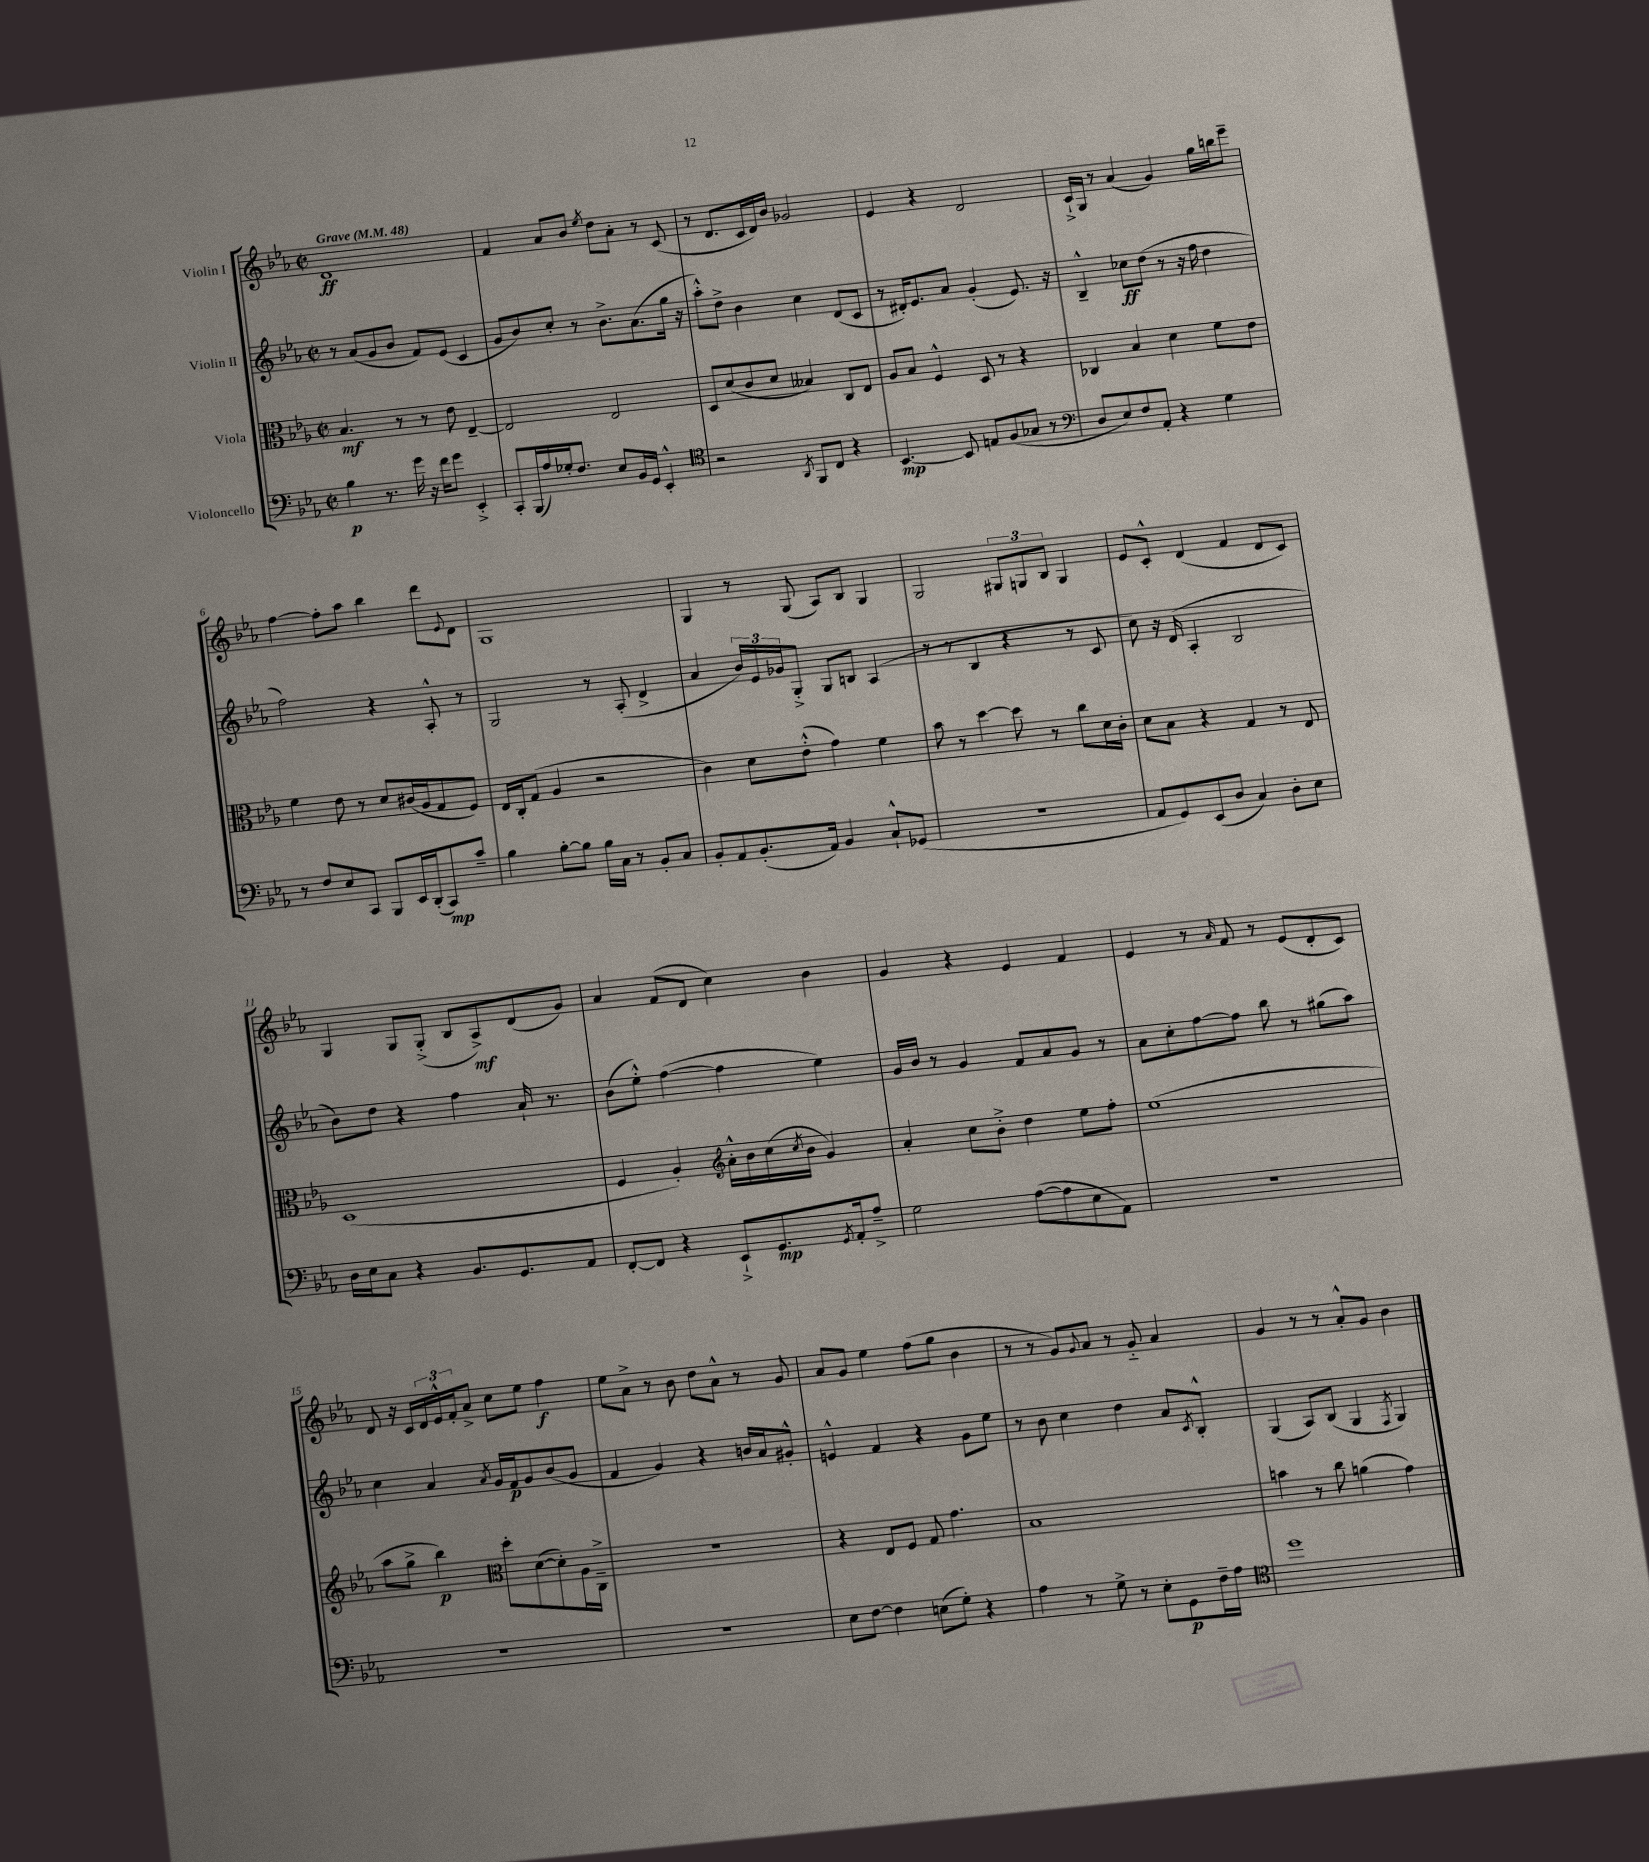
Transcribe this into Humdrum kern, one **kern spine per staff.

**kern	**kern	**kern	**kern
*staff4	*staff3	*staff2	*staff1
*clefF4	*clefC3	*clefG2	*clefG2
*k[b-e-a-]	*k[b-e-a-]	*k[b-e-a-]	*k[b-e-a-]
*M2/2	*M2/2	*M2/2	*M2/2
*met(c|)	*met(c|)	*met(c|)	*met(c|)
*MM48	*MM48	*MM48	*MM48
4B-	4.B-	8r	1d
.	.	(8a-	.
8.r	.	8g	.
.	8r	8b-	.
16g	.	.	.
16r	8r	8f)	.
16f	.	.	.
8g	8e-	(8e-	.
4EE-'^	[4E-~	4c	.
=	=	=	=
8CC'	2E-]	8g	4f
(16BBB-	.	8b-)	.
16A-)	.	.	.
16G-'	.	8cc'	8a-
8.F	.	.	.
.	.	8r	8b-
.	.	.	8qee-
8E-	2E-	8.b-^	8dd
16BB-	.	.	8a-'
16GG	.	(8.a-	.
4EE-'^^	.	.	8r
.	.	16gg	(8c
.	.	16r	.
=	=	=	=
*clefC4	*	*	*
2r	8D	8aa-'^^)	8r
.	(8d	8dd^	8.d
.	8c	4b-	.
.	.	.	16c
.	8d	.	16d)
.	.	.	16b-
8qAA-	.	.	.
8FF	4B--)	4cc	2g-
8C	.	.	.
4r	8C	(8d	.
.	8E-	8c	.
=	=	=	=
[4.BB-	8A-	8r	4e-
.	8B-	16d#')	.
.	.	8.e-	.
.	4F^^	.	4r
8BB-]	.	8a-	.
8E	8D	(4g'	2d
(8F	8r	.	.
8G-	4r	8.e-)	.
8r	.	.	.
.	.	16r	.
=	=	=	=
*clefF4	*	*	*
8D	4C-	4B-~^^	16c`^
.	.	.	16G
8E-)	.	.	8r
8F	4B-	8cc-	(4a-
8AA-'	.	(8dd	.
4r	4d	8r	4g)
.	.	16r	.
.	.	16ff	.
4G	8f	4dd	16gg
.	.	.	16bb
.	8e-	.	8eee-~
=	=	=	=
8r	4f	2ff)	[4ff
8F	.	.	.
8E-	8e-	.	8ff']
8CC	8r	.	8aa-
8BBB-	8d	4r	4bb-
16EE-	(16c#	.	.
(16DD'	16A-	.	.
8CC)	8G	8A-'^^	8ddd
.	.	.	8qqe-
8c~	8F)	8r	8d
=	=	=	=
4B-	16E-	2G	1G
.	16C'	.	.
.	(8G	.	.
[8B-'	4A-	.	.
8B-]	.	.	.
16B-	2r	8r	.
16C	.	.	.
8r	.	(8A-'	.
8BB-'	.	4d^	.
8C	.	.	.
=	=	=	=
8BB-'	4c)	4a-	4G
8AA-	.	.	.
(8.BB-'	8d	24b-)	8r
.	.	24e-	.
.	.	24g-	.
.	(8e-'^^	8G'^	(8G
16AA-)	.	.	.
4BB-	4g)	8G	8A-)
.	.	8B	8B-
8C`^^	4f	(4A-	4G
(8GG-	.	.	.
=	=	=	=
1r	8b-	8r	2G
.	8r	8r	.
.	[4dd	4B-	.
.	8dd]	4r	12G#
.	.	.	12G
.	8r	.	.
.	.	.	12B-
.	8cc	8r	4G
.	16d	8c	.
.	16c'	.	.
=	=	=	=
8AA-	8d	8cc)	8e-
8GG)	8B-	16r	8c'^^
.	.	(16d	.
(8EE-	4r	4A-'	(4d
8D	.	.	.
4C)	4G	2B-	4f
8D'	8r	.	8d
8E-	8E-	.	8c)
=	=	=	=
16D	(1D	8b-)	4G
16E-	.	.	.
8C	.	8dd	.
4r	.	4r	8G
.	.	.	(8G'^
8.BB-	.	4ff	8B-
.	.	.	8A-^)
8.GG	.	.	.
.	.	16a-`	(8d
.	.	8.r	.
8AA-	.	.	8g)
=	=	=	=
[8FF'	4F	(8b-	4a-
8FF]	.	8ee-'^^)	.
4r	4A-')	([4ff	(8f
.	.	.	8d
*	*clefG2	*	*
8EE-`^	16a-'^^	4ff]	4cc)
.	16b-	.	.
8.GG	(16cc	.	.
.	8qcc	.	.
.	16b-	.	.
.	4g)	4ee-)	4b-
8qGG	.	.	.
16AA-'	.	.	.
8A-~^	.	.	.
=	=	=	=
2G	4a-'	16g	4g
.	.	16b-	.
.	.	8r	.
.	8cc	4g	4r
.	8b-'^	.	.
([8A-	4dd	8f	4e-
8A-]	.	8a-	.
8E-	8ee-	8g	4f
8AA-)	8ff'	8r	.
=	=	=	=
1r	(1ee-	8a-	4e-
.	.	8cc'	.
.	.	[8ff	8r
.	.	.	16qqa-
.	.	8ff]	8f
.	.	8bb-	8r
.	.	8r	(8e-
.	.	(8gg#	8d'
.	.	8aa-)	8c)
=	=	=	=
1r	8aa-	4cc	8d
.	8gg^	.	16r
.	.	.	16c
.	4bb-)	4a-	24d
.	.	.	24e-^^
.	.	.	24f'
.	.	.	8a-^
*	*clefC3	*	*
.	.	8qa-	.
.	8dd'	16g	8cc
.	.	16f	.
.	([8d	8g	8ee-
.	8d'])	(8b-	4ff
.	16A-	8g	.
.	16C~^	.	.
=	=	=	=
1r	1r	4f	8ee-
.	.	.	8a-^
.	.	4g)	8r
.	.	.	8b-
.	.	4r	8dd
.	.	.	8a-^^
.	.	16b	8r
.	.	16a-	.
.	.	8g#'^^	8g
=	=	=	=
8E-	4r	4e^^	8a-
[8F	.	.	8g
4F]	8E-	4f	4ee-
.	8F	.	.
(8E	8G	4r	(8ff
8G')	4.g	.	8gg
4r	.	8g	4b-
.	.	8ee-	.
=	=	=	=
4A-	1B-	8r	8r
.	.	8b-	8r
8r	.	4cc	8g)
.	.	.	8qqg
8G^	.	.	8a-
8r	.	4dd	8r
8E-'	.	.	8g'~
8GG	.	8a-	4a-
.	.	8qc	.
16F~	.	8B-'^^	.
16A-	.	.	.
=	=	=	=
*clefC4	*	*	*
1dd	4b	(4G	4g
.	8r	8A-)	8r
.	8cc	(8B-	8r
.	(4a	4G	8a-'^^
.	.	.	8g
.	.	8qF	.
.	4g)	4G)	4b-
==	==	==	==
*-	*-	*-	*-
